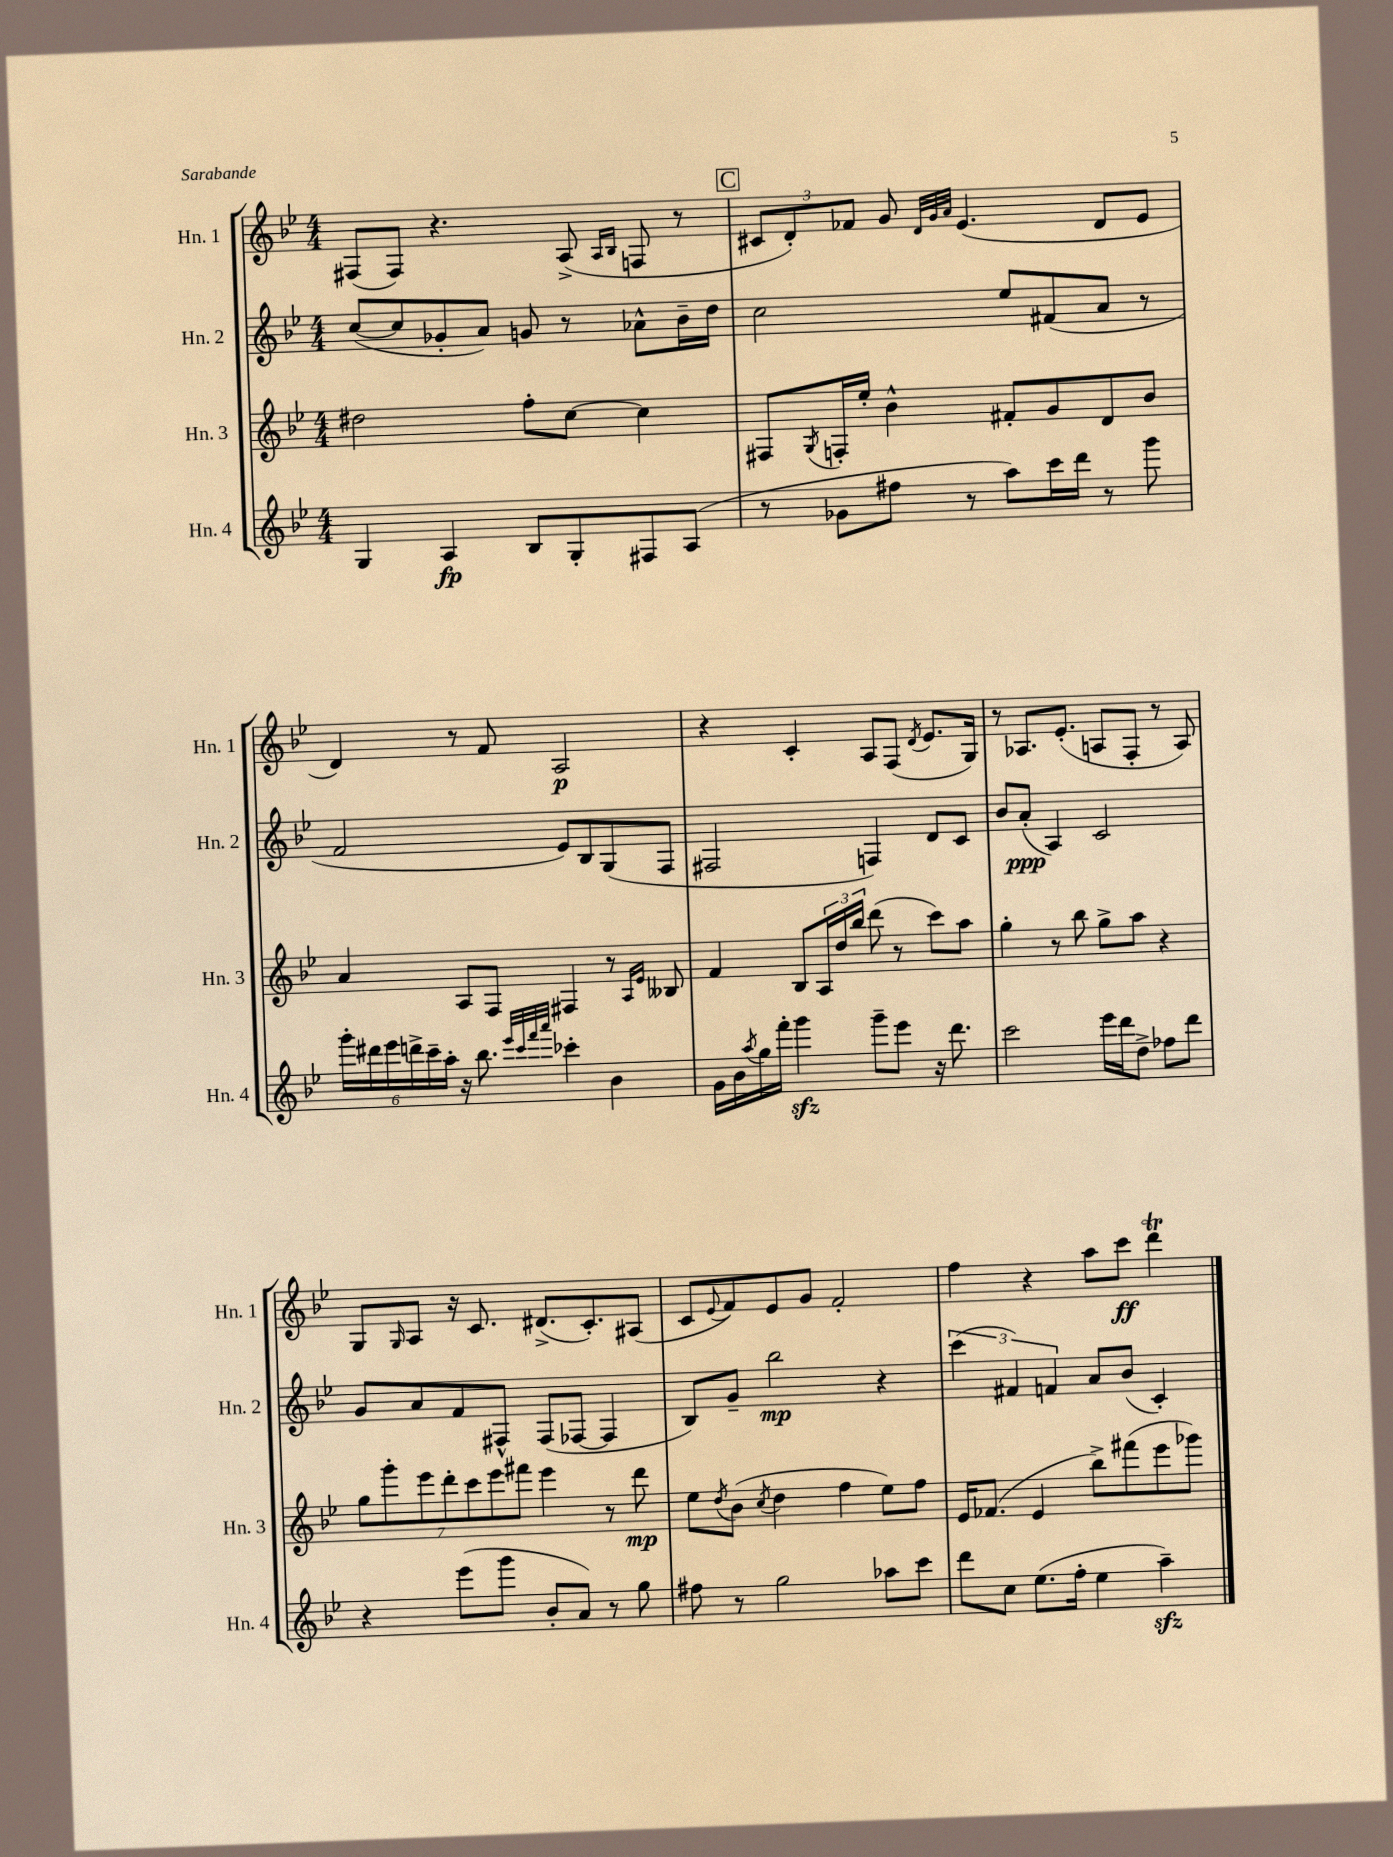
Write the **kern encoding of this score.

**kern	**dynam	**kern	**dynam	**kern	**dynam	**kern	**dynam
*part4	*part4	*part3	*part3	*part2	*part2	*part1	*part1
*staff4	*staff4	*staff3	*staff3	*staff2	*staff2	*staff1	*staff1
*I"Hn. 4	*	*I"Hn. 3	*	*I"Hn. 2	*	*I"Hn. 1	*
*I'Hn. 4	*	*I'Hn. 3	*	*I'Hn. 2	*	*I'Hn. 1	*
*clefG2	*	*clefG2	*	*clefG2	*	*clefG2	*
*k[b-e-]	*	*k[b-e-]	*	*k[b-e-]	*	*k[b-e-]	*
*M4/4	*	*M4/4	*	*M4/4	*	*M4/4	*
=59	=59	=59	=59	=59	=59	=59	=59
4G/	.	2dd#X\	.	([8cc/L	.	(8F#X/L	.
.	.	.	.	8cc/]	.	8F#/J)	.
4A/	fp	.	.	8g-X'/	.	4.r	.
.	.	.	.	8a/J)	.	.	.
8B-/L	.	8ff'\L	.	8gn/	.	.	.
8G'/	.	[8cc\J	.	8r	.	(8A^/	.
.	.	.	.	.	.	16qqA/LL	.
.	.	.	.	.	.	16qqB-/JJ	.
8F#X/	.	4cc\]	.	8a-X^^\L	.	8Fn/	.
(8A/J	.	.	.	16b-~\L	.	8r	.
.	.	.	.	16dd\JJ	.	.	.
!!LO:REH:place=s1:t=C
=60	=60	=60	=60	=60	=60	=60	=60
8r	.	8F#X/L	.	2cc\	.	12c#X/L	.
.	.	.	.	.	.	12d'/)	.
.	.	8qG/	.	.	.	.	.
8g-X\L	.	16Fn'/L	.	.	.	.	.
.	.	.	.	.	.	12f-X/J	.
.	.	16ee-'/JJ	.	.	.	.	.
8ff#X\J	.	4b-^^\	.	.	.	8g/	.
.	.	.	.	.	.	32qqd/LLL	.
.	.	.	.	.	.	32qqg/	.
.	.	.	.	.	.	32qqa/JJJ	.
8r	.	.	.	.	.	(4.e-/	.
8aa\L)	.	8f#X'/L	.	8ee-/L	.	.	.
16ccc\L	.	8g/	.	(8f#X/	.	.	.
16ddd\JJ	.	.	.	.	.	.	.
8r	.	8d/	.	8a/J	.	8d/L	.
8ggg\	.	8b-/J	.	8r	.	8e-/J	.
!!LO:LB:g=z
=61	=61	=61	=61	=61	=61	=61	=61
24ggg'\LL	.	4a/	.	2f/	.	4d/)	.
24ddd#X\	.	.	.	.	.	.	.
24eee-\	.	.	.	.	.	.	.
24dddn^\	.	.	.	.	.	.	.
24ccc~\	.	.	.	.	.	.	.
24aa'\JJ	.	.	.	.	.	.	.
16r	.	8A/L	.	.	.	8r	.
8.bb-\	.	.	.	.	.	.	.
.	.	8F/J	.	.	.	8f/	.
32qqeee-/LLL	.	.	.	.	.	.	.
32qqccc/	.	.	.	.	.	.	.
32qqfff/	.	.	.	.	.	.	.
32qqaaa/JJJ	.	.	.	.	.	.	.
4ccc-X'\	.	4F#X/	.	8e-/L)	.	2A/	p
.	.	.	.	8B-/	.	.	.
4b-\	.	8r	.	(8G/	.	.	.
.	.	16qqA/LL	.	.	.	.	.
.	.	16qqe-/JJ	.	.	.	.	.
.	.	8B--X/	.	8F/J	.	.	.
=62	=62	=62	=62	=62	=62	=62	=62
16g\LL	.	4f/	.	2F#X/	.	4r	.
16b-\	.	.	.	.	.	.	.
8qaa/	.	.	.	.	.	.	.
16gg\	.	.	.	.	.	.	.
16fff'\JJ	.	.	.	.	.	.	.
4gggzz\	.	8B-/L	.	.	.	4c'/	.
.	.	24A/L	.	.	.	.	.
.	.	24dd/	.	.	.	.	.
.	.	24bb-/JJ	.	.	.	.	.
8ggg~\L	.	(8ddd\	.	4Fn/)	.	8A/L	.
8eee-\J	.	8r	.	.	.	(8F/J	.
.	.	.	.	.	.	8qd/	.
16r	.	8ccc\L)	.	8d/L	.	8.e-/L	.
8.ddd\	.	.	.	.	.	.	.
.	.	8aa\J	.	8c/J	.	.	.
.	.	.	.	.	.	16G/Jk)	.
=63	=63	=63	=63	=63	=63	=63	=63
2ccc\	.	4gg'\	.	8b-/L	.	8r	.
.	.	.	.	(8a'/J	ppp	8.A-X/L	.
.	.	8r	.	4A/)	.	.	.
.	.	.	.	.	.	(8.e-'/J	.
.	.	8bb-\	.	.	.	.	.
16eee-\LL	.	8gg^\L	.	2c/	.	8An/L	.
16ddd\J	.	.	.	.	.	.	.
8dd^\J	.	8aa\J	.	.	.	8F'/J	.
8ff-X\L	.	4r	.	.	.	8r	.
8ddd\J	.	.	.	.	.	8A/)	.
!!LO:LB:g=z
=64	=64	=64	=64	=64	=64	=64	=64
4r	.	14gg\L	.	8g/L	.	8G/L	.
.	.	14ggg'\	.	.	.	.	.
.	.	.	.	.	.	16qqG/	.
.	.	.	.	8a/	.	8A/J	.
.	.	14eee-\	.	.	.	.	.
.	.	14ddd'\	.	.	.	.	.
(8eee-\L	.	.	.	8f/	.	16r	.
.	.	14ccc\	.	.	.	.	.
.	.	.	.	.	.	8.c/	.
.	.	14eee-\	.	.	.	.	.
8ggg\J	.	.	.	8F#X^^/J	.	.	.
.	.	14fff#X\J	.	.	.	.	.
8b-'/L	.	4eee-\	.	(8F#/L	.	(8.d#X^/L	.
8a/J)	.	.	.	[8F-X/J	.	.	.
.	.	.	.	.	.	8.c'/)	.
8r	.	8r	.	4F-/]	.	.	.
8gg\	.	8ddd\	mp	.	.	(8A#X/J	.
=65	=65	=65	=65	=65	=65	=65	=65
8ff#X\	.	8ee-\L	.	8B-/L)	.	8c/L	.
.	.	8qdd/	.	.	.	8qqe-/	.
8r	.	(8b-\J	.	8g~/J	.	8f/)	.
.	.	8qcc/	.	.	.	.	.
2gg\	.	4dd\	.	2bb-\	mp	8e-/	.
.	.	.	.	.	.	8g/J	.
.	.	4ff\	.	.	.	2f'/	.
8aa-X\L	.	8ee-\L)	.	4r	.	.	.
8ccc\J	.	8ff\J	.	.	.	.	.
=66	=66	=66	=66	=66	=66	=66	=66
8ddd\L	.	16e-/KL	.	(6ccc\	.	4ff\	.
.	.	(8.f-X/J	.	.	.	.	.
8cc\J	.	.	.	.	.	.	.
.	.	.	.	6f#X/)	.	.	.
(8.ee-\L	.	4e-/	.	.	.	4r	.
.	.	.	.	6fn/	.	.	.
16ff'\Jk	.	.	.	.	.	.	.
4ee-\	.	8bb-^\L)	.	8a/L	.	8aa\L	.
.	.	(8fff#X\	.	(8b-/J	.	8ccc\J	ff
4aazz~\)	.	8eee-\	.	4c'/)	.	4dddt\	.
.	.	8ggg-X\J)	.	.	.	.	.
==	==	==	==	==	==	==	==
*-	*-	*-	*-	*-	*-	*-	*-
